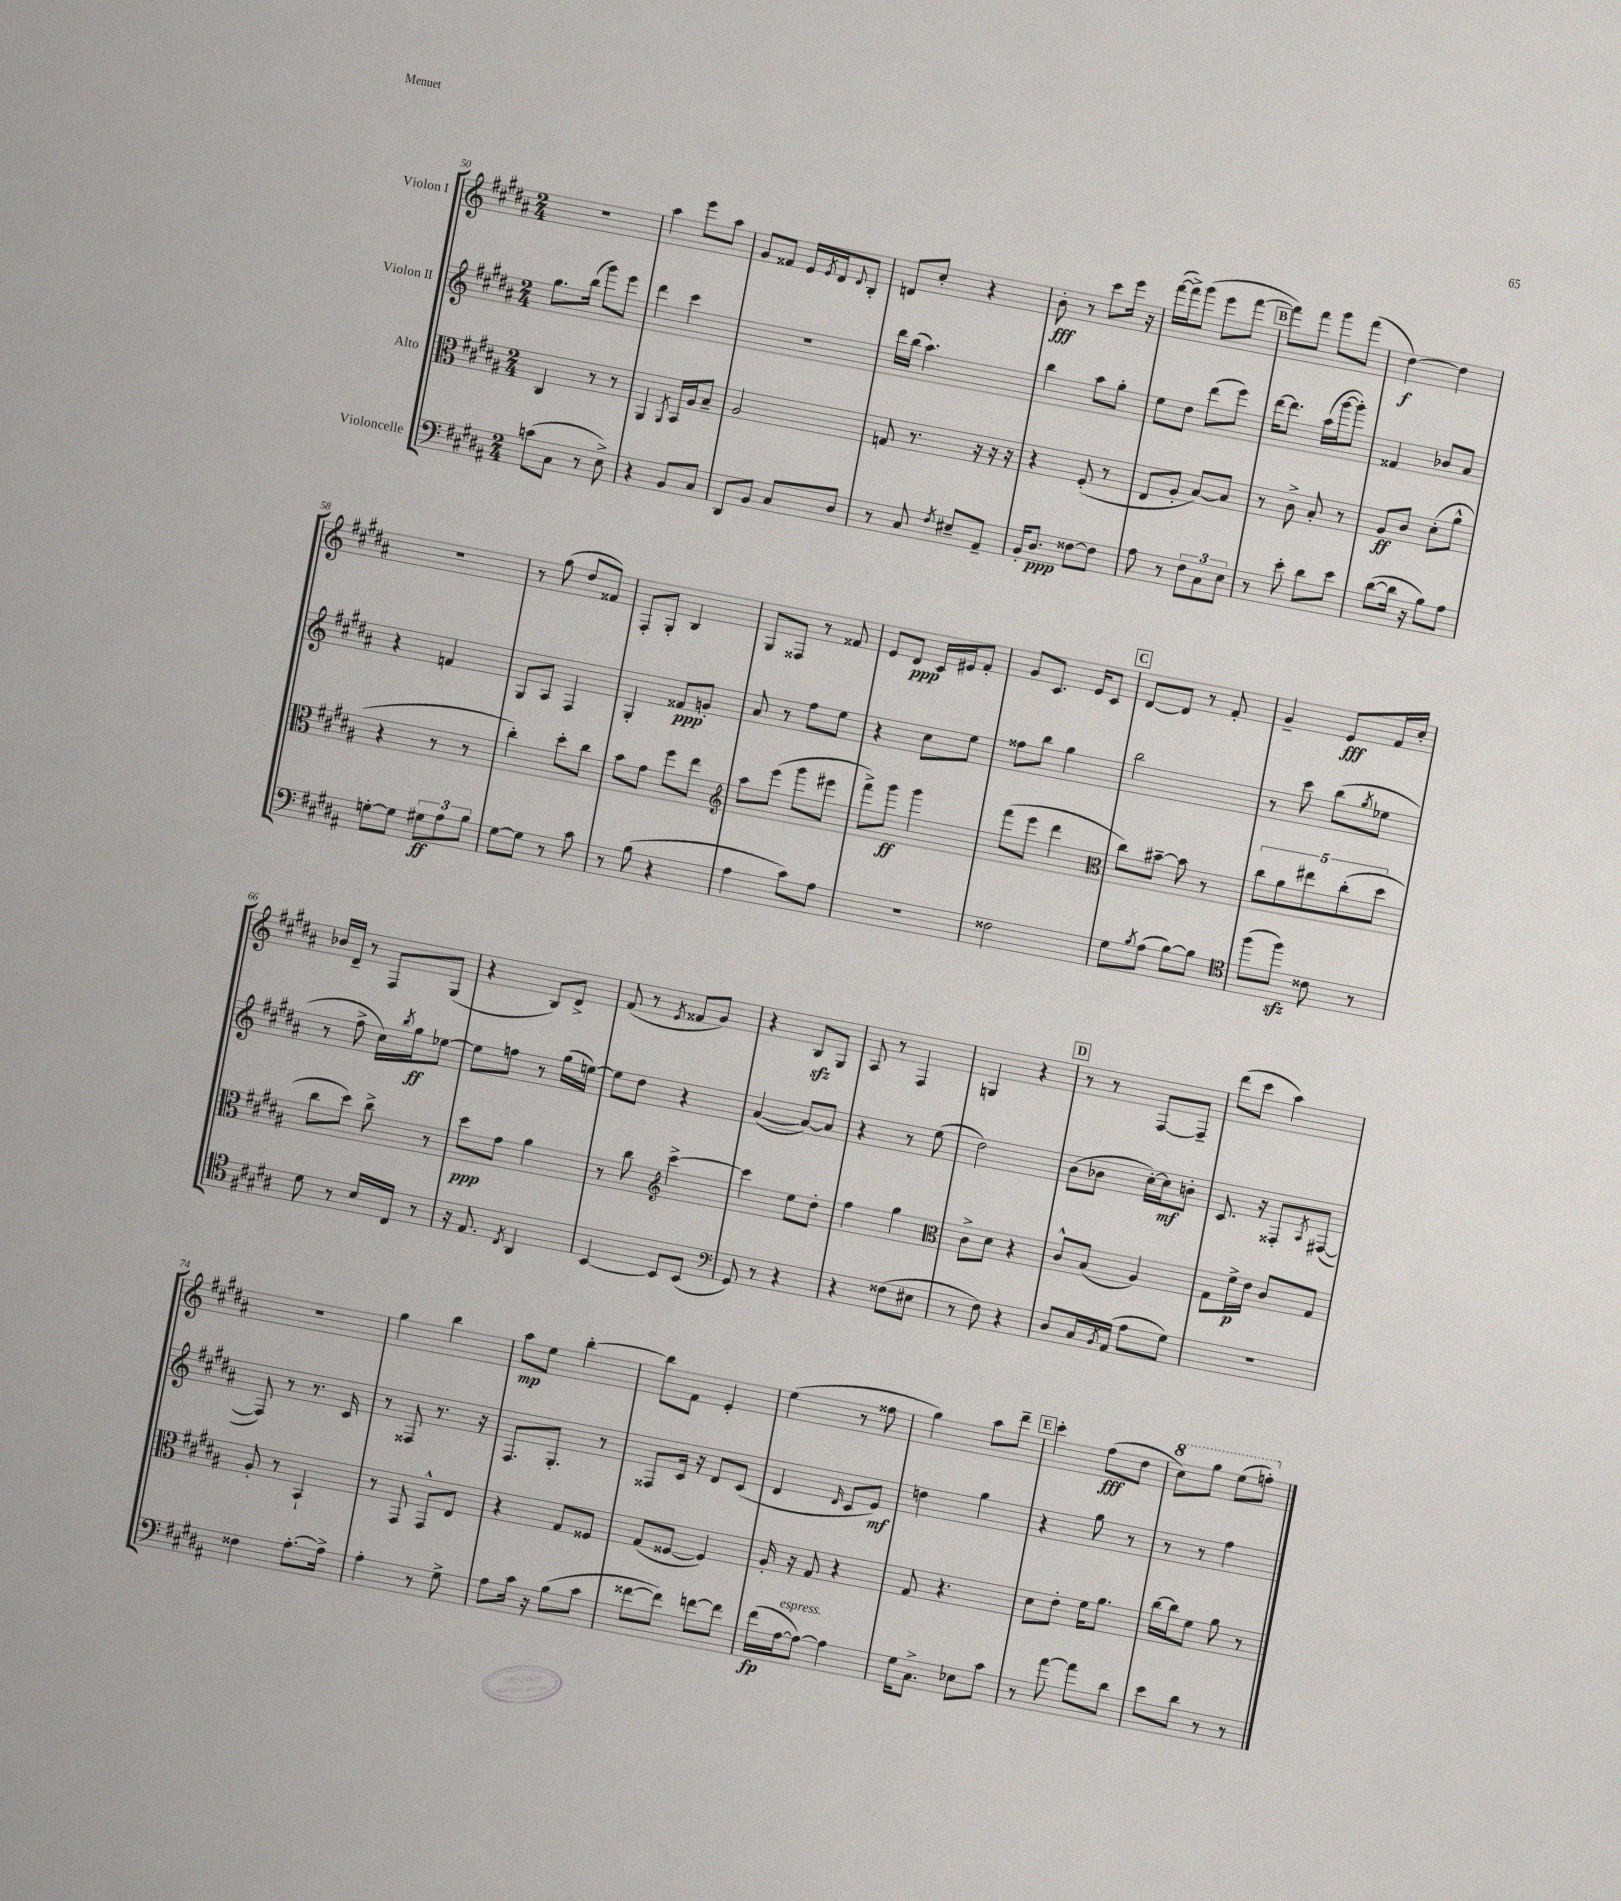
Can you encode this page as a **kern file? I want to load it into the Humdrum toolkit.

**kern	**dynam	**kern	**dynam	**kern	**dynam	**kern	**dynam
*part4	*part4	*part3	*part3	*part2	*part2	*part1	*part1
*staff4	*staff4	*staff3	*staff3	*staff2	*staff2	*staff1	*staff1
*I"Violoncelle	*	*I"Alto	*	*I"Violon II	*	*I"Violon I	*
*clefF4	*	*clefC3	*	*clefG2	*	*clefG2	*
*k[f#c#g#d#a#]	*	*k[f#c#g#d#a#]	*	*k[f#c#g#d#a#]	*	*k[f#c#g#d#a#]	*
*M2/4	*	*M2/4	*	*M2/4	*	*M2/4	*
=50	=50	=50	=50	=50	=50	=50	=50
(8cn\L	.	4C#/	.	8.gg#\L	.	2r	.
8C#\J	.	.	.	.	.	.	.
.	.	.	.	(16bb\Jk	.	.	.
8r	.	8r	.	8ggg#\L)	.	.	.
8E^\)	.	8r	.	8eee\J	.	.	.
=51	=51	=51	=51	=51	=51	=51	=51
4r	.	4AA#/	.	4ddd#\	.	4aa#\	.
.	.	8qAA#/	.	.	.	.	.
8BB/L	.	16BB/LL	.	4ccc#\	.	8eee\L	.
.	.	16A#/J	.	.	.	.	.
8C#/J	.	8B~/J	.	.	.	8aa#\J	.
=52	=52	=52	=52	=52	=52	=52	=52
8DD#/L	.	2A#/	.	2r	.	8g#/L	.
8BB/J	.	.	.	.	.	8f##X/J	.
8C#/L	.	.	.	.	.	16e/LL	.
.	.	.	.	.	.	8qe/	.
.	.	.	.	.	.	16d#/J	.
.	.	.	.	.	.	8qqd#/	.
8D#/J	.	.	.	.	.	8B'/J	.
=53	=53	=53	=53	=53	=53	=53	=53
8r	.	8Gn/	.	16ddd#\LL	.	8dn/L	.
.	.	.	.	(16bb\JJ	.	.	.
8C#/	.	8.r	.	4.aa#\)	.	8cc#'/J	.
8qF#/	.	.	.	.	.	.	.
8E#X~/L	.	.	.	.	.	4r	.
.	.	16r	.	.	.	.	.
8AA#~/J	.	16r	.	.	.	.	.
.	.	16r	.	.	.	.	.
=54	=54	=54	=54	=54	=54	=54	=54
16BB'/KL	.	4r	.	4bb\	.	8b'\	fff
8.D#/J	ppp	.	.	.	.	.	.
.	.	.	.	.	.	8r	.
[8F##X\L	.	(8F#'/	.	8aa#\L	.	8ccc#\L	.
8F##\J]	.	8r	.	8gg#'\J	.	16eee\Jk	.
.	.	.	.	.	.	16r	.
=55	=55	=55	=55	=55	=55	=55	=55
8A#\	.	8E/L	.	8ee\L	.	([16fff#\LL	.
.	.	.	.	.	.	16fff#^\J])	.
8r	.	8A#'/J	.	8dd#\J	.	(8ggg#\J	.
12F#\L	.	[8B/L)	.	(8ddd#\L	.	8eee\L	.
12C#\	.	.	.	.	.	.	.
.	.	8B/J]	.	8eee\J)	.	[8fff#\J	.
12E\J	.	.	.	.	.	.	.
!!LO:REH:place=s1:t=B
=56	=56	=56	=56	=56	=56	=56	=56
8r	.	8r	.	[16ddd#\KL	.	8fff#\L])	.
.	.	.	.	8.ddd#\J]	.	.	.
8e'\	.	8c#^\	.	.	.	8fff#\J	.
8d#\L	.	8B'/	.	(16aa#\LL	.	8ggg#\L	.
.	.	.	.	[16ggg#\J	.	.	.
8e\J	.	8r	.	8ggg#'\J])	.	(8fff#\J	.
=57	=57	=57	=57	=57	=57	=57	=57
([8d#\L	.	8A#/L	ff	4f##X/	.	[4dd#\)	f
16d#\Jk]	.	8c#/J	.	.	.	.	.
16r	.	.	.	.	.	.	.
8B\L)	.	(8d#'\L	.	8b-X/L	.	4dd#\]	.
8A#\J	.	8a#^^\J	.	8a#/J	.	.	.
!!LO:LB:g=z
=58	=58	=58	=58	=58	=58	=58	=58
[8Gn'\L	.	4r	.	4r	.	2r	.
8G\J]	.	.	.	.	.	.	.
12G#X\L	ff	8r	.	4fn/	.	.	.
12A#\	.	.	.	.	.	.	.
.	.	8r	.	.	.	.	.
12B\J	.	.	.	.	.	.	.
=59	=59	=59	=59	=59	=59	=59	=59
[8G#\L	.	4cc#'\)	.	8G#/L	.	8r	.
8G#\J]	.	.	.	8A#/J	.	(8gg#\	.
8r	.	8dd#'\L	.	4F#/	.	8dd#/L	.
8c#\	.	8cc#\J	.	.	.	8f##X/J)	.
=60	=60	=60	=60	=60	=60	=60	=60
8r	.	8b\L	.	4G#'/	.	8F#'/L	.
(8B\	.	8g#\J	.	.	.	8G#'/J	.
4r	.	8ff#\L	.	8f##X/L	ppp	4B/	.
.	.	8ee\J	.	8gn'/J	.	.	.
=61	=61	=61	=61	=61	=61	=61	=61
*	*	*clefG2	*	*	*	*	*
4A#\	.	8aa#\L	.	8a#/	.	8G#/L	.
.	.	(8eee\J	.	8r	.	8F##X/J	.
8c#\L)	.	8ggg#\L	.	8ff#\L	.	8r	.
8A#\J	.	8eee#X\J	.	8ee\J	.	8f##X/	.
=62	=62	=62	=62	=62	=62	=62	=62
2r	.	8fff#^\L)	.	4r	.	8e/L	.
.	.	8ggg#\J	ff	.	.	8d#/J	ppp
.	.	4ggg#\	.	8cc#\L	.	16c#/LL	.
.	.	.	.	.	.	16e#X/J	.
.	.	.	.	8ee\J	.	8f#'/J	.
=63	=63	=63	=63	=63	=63	=63	=63
2F##X\	.	(8fff#\L	.	8ff##X\L	.	8g#/L	.
.	.	8eee\J	.	8bb\J	.	8.c#/J	.
.	.	4ddd#\	.	4gg#\	.	.	.
.	.	.	.	.	.	16e/KL	.
.	.	.	.	.	.	8c#/J	.
!!LO:REH:place=s1:t=C
=64	=64	=64	=64	=64	=64	=64	=64
*	*	*clefC3	*	*	*	*	*
8G#\L	.	8cc#\L)	.	2bb\	.	[8d#/L	.
8qB/	.	.	.	.	.	.	.
(8A#\J	.	[8b#X~\J	.	.	.	8d#/J]	.
[8B\L)	.	8b#\]	.	.	.	8r	.
8B\J]	.	8r	.	.	.	8f#'/	.
=65	=65	=65	=65	=65	=65	=65	=65
*clefC4	*	*	*	*	*	*	*
(8ff#\L	.	10cc#\L	.	8r	.	4g#~/	.
.	.	10a#\	.	.	.	.	.
8ff#zz\J)	.	.	.	8ccc#\	.	.	.
.	.	10ee#X\	.	.	.	.	.
8c##X\	.	.	.	(8bb\L	.	8e/L	fff
.	.	(10cc#'\	.	.	.	.	.
.	.	.	.	8qgg#/	.	.	.
8r	.	.	.	8ee-X\J	.	16f#/L	.
.	.	10dd#\J	.	.	.	.	.
.	.	.	.	.	.	16cc#'/JJ	.
!!LO:LB:g=z
=66	=66	=66	=66	=66	=66	=66	=66
8d#\	.	8cc#\L	.	8r	.	16b-X/LL	.
.	.	.	.	.	.	16d#~/JJ	.
8r	.	8dd#\J)	.	8ff#^\	.	8r	.
16B/LL	.	8cc#^\	.	16cc#\LL)	.	8F#/L	.
.	.	.	.	8qbb/	.	.	.
16C#/JJ	.	.	.	16gg#\J	ff	.	.
8r	.	8r	.	[8ee-X\J	.	(8G#/J	.
=67	=67	=67	=67	=67	=67	=67	=67
16r	.	8dd#\L	ppp	8ee-\L]	.	4r	.
8.E/	.	.	.	.	.	.	.
.	.	8g#\J	.	8ffn\J	.	.	.
8qC#/	.	.	.	.	.	.	.
4AA#/	.	4a#\	.	8r	.	8B/L)	.
.	.	.	.	(16gg#\LL	.	8d#^/J	.
.	.	.	.	[16een\JJ)	.	.	.
=68	=68	=68	=68	=68	=68	=68	=68
[4BB/	.	8r	.	8ee\L]	.	(8f#/	.
.	.	8cc#\	.	8dd#\J	.	8r	.
*	*	*clefG2	*	*	*	*	*
.	.	.	.	.	.	8qe/	.
8BB/L]	.	[4ccc#^\	.	4r	.	8f##X/L	.
(8BB/J	.	.	.	.	.	8g#/J)	.
=69	=69	=69	=69	=69	=69	=69	=69
*clefF4	*	*	*	*	*	*	*
8GG#/)	.	4ccc#\]	.	([4a#/	.	4r	.
8r	.	.	.	.	.	.	.
4r	.	8ee\L	.	8a#/L_)	.	8Bzz/L	.
.	.	8dd#'\J	.	8a#/J]	.	8G#/J	.
=70	=70	=70	=70	=70	=70	=70	=70
4r	.	4ff#\	.	4r	.	8A#/	.
.	.	.	.	.	.	8r	.
(8F##X\L	.	4gg#\	.	8r	.	4F#/	.
8E#X\J	.	.	.	(8ee\	.	.	.
=71	=71	=71	=71	=71	=71	=71	=71
*	*	*clefC3	*	*	*	*	*
8r	.	8c#^\L	.	2dd#\)	.	4Gn/	.
8F#\)	.	8d#\J	.	.	.	.	.
4r	.	4r	.	.	.	4r	.
!!LO:REH:place=s1:t=D
=72	=72	=72	=72	=72	=72	=72	=72
8D#/L	.	8c#^^/L	.	(8b\L	.	8r	.
16C#/L	.	(8B/J	.	8b-X\J	.	8r	.
8qBB/	.	.	.	.	.	.	.
(16AA#/JJ	.	.	.	.	.	.	.
8A#\L	.	4A#/)	.	[16cc#'\LL)	.	[8F#/L	.
.	.	.	.	16cc#\J]	mf	.	.
8G#\J)	.	.	.	8bn'\J	.	8F#~/J]	.
=73	=73	=73	=73	=73	=73	=73	=73
2r	.	8G#\L	.	8.c#/	.	(8ddd#\L	.
.	.	16f#^\L	p	.	.	8ccc#\J	.
.	.	16e\JJ	.	16r	.	.	.
.	.	8c#/L	.	8F##X'/L	.	4aa#\)	.
.	.	.	.	8qA#/	.	.	.
.	.	8G#/J	.	([8F#X/J	.	.	.
!!LO:LB:g=z
=74	=74	=74	=74	=74	=74	=74	=74
4F##X\	.	8A#'/	.	8F#/])	.	2r	.
.	.	8r	.	8r	.	.	.
[8.A#'\L	.	4BB`/	.	8.r	.	.	.
16A#^\Jk]	.	.	.	16c#/	.	.	.
=75	=75	=75	=75	=75	=75	=75	=75
4A#'\	.	8r	.	8r	.	4gg#\	.
.	.	8GG#/	.	8F##X/	.	.	.
8r	.	8GG#^^/L	.	8.r	.	4bb\	.
8G#^\	.	8E/J	.	.	.	.	.
.	.	.	.	16r	.	.	.
=76	=76	=76	=76	=76	=76	=76	=76
8A#\L	.	4r	.	8.F#/L	.	8aa#\L	mp
16c#\Jk	.	.	.	.	.	8ee\J	.
16r	.	.	.	8.G#'/J	.	.	.
(8B\L	.	8G#/L	.	.	.	[4bb'\	.
8c#\J	.	8F##X/J	.	8r	.	.	.
=77	=77	=77	=77	=77	=77	=77	=77
[8f##X\L	.	(8G#/L	.	8F##X/L	.	8bb\L]	.
8f##\J])	.	[8F##X/J	.	16c#/Jk	.	8f#\J	.
.	.	.	.	16r	.	.	.
[8fn\L	.	4F##/])	.	8d#/L	.	4e'/	.
8f\J]	.	.	.	(8c#/J	.	.	.
=78	=78	=78	=78	=78	=78	=78	=78
(16f#\LL	fp	16A#'/	.	4d#/	.	(4ee\	.
!LO:TX:a:i:t=espress.	!	!	!	!	!	!	!
[16A#\J	.	16r	.	.	.	.	.
8A#\J_)	.	8G#/	.	.	.	.	.
.	.	.	.	16qqd#/	.	.	.
4A#\]	.	4r	.	8c#/L	.	8r	.
.	.	.	.	8e/J)	mf	8ff##X\	.
=79	=79	=79	=79	=79	=79	=79	=79
16G#\KL	.	8G#/	.	4ddn\	.	4gg#\)	.
8.C#^\J	.	.	.	.	.	.	.
.	.	4.r	.	.	.	.	.
8E-X\L	.	.	.	4gg#\	.	8aa#\L	.
8c#\J	.	.	.	.	.	8ddd#~\J	.
!!LO:REH:place=s1:t=E
=80	=80	=80	=80	=80	=80	=80	=80
8r	.	8d#\L	.	4r	.	4ccc#'\	.
[8a#\	.	8e'\J	.	.	.	.	.
8a#\L]	.	16f#\KL	.	8gg#\	.	(8ff#\L	fff
.	.	8.a#\J	.	.	.	.	.
8d#\J	.	.	.	8r	.	8dd#\J	.
=81	=81	=81	=81	=81	=81	=81	=81
*	*	*	*	*	*	*8va	*
8e\L	.	[16cc#\LL	.	8r	.	8ccc#\L)	.
.	.	16cc#\J]	.	.	.	.	.
8d#\J	.	8f#\J	.	8r	.	8ggg#\J	.
8r	.	8a#\	.	4ff#\	.	(8eee\L	.
8r	.	8r	.	.	.	8fffn'\J)	.
*	*	*	*	*	*	*X8va	*
==	==	==	==	==	==	==	==
*-	*-	*-	*-	*-	*-	*-	*-
